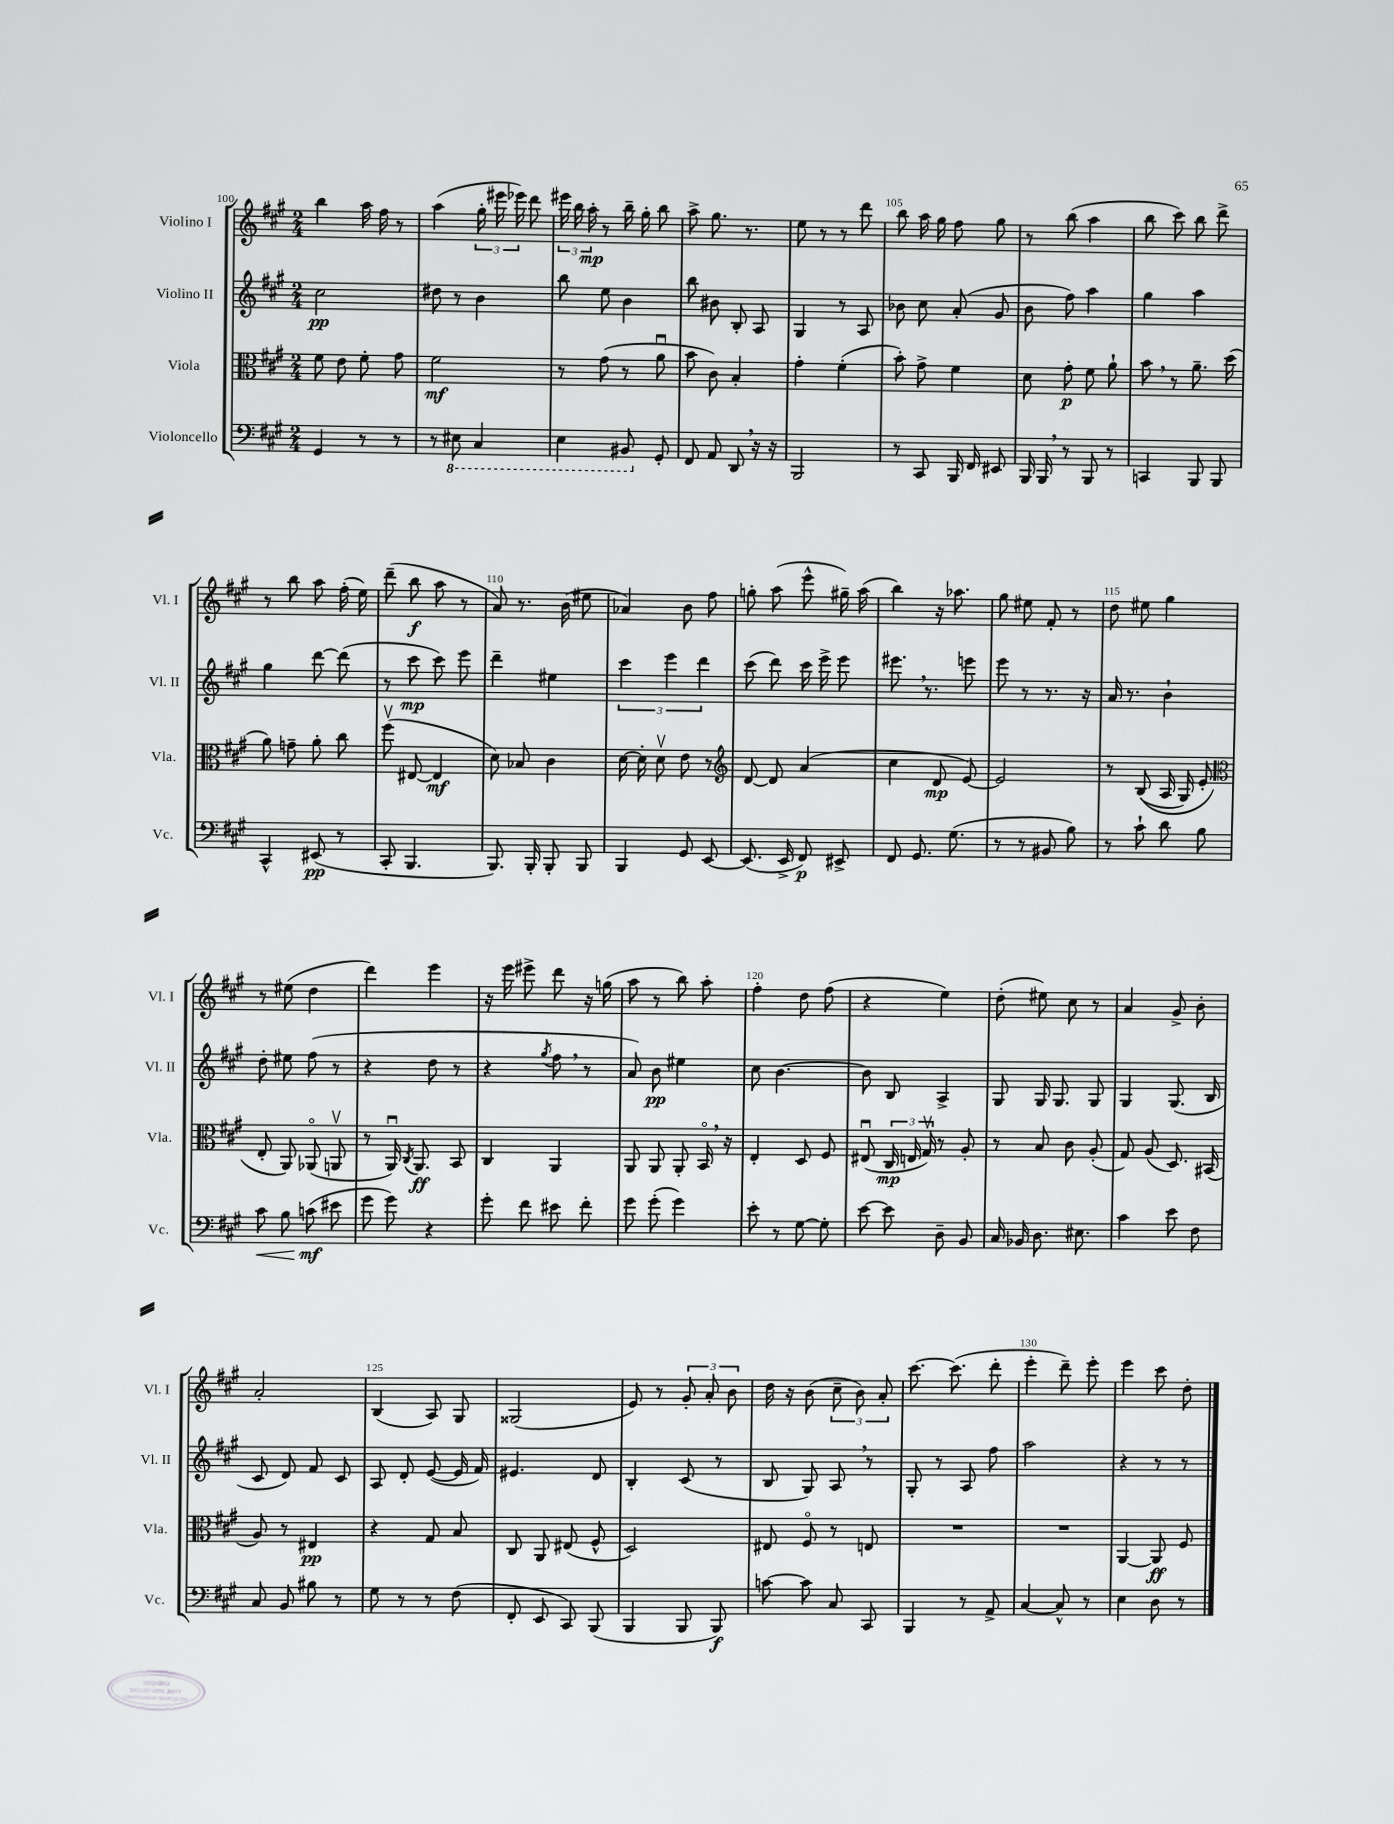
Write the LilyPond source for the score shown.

<<
\new StaffGroup <<
\new Staff = "s0" \with { instrumentName = "Violino I" shortInstrumentName = "Vl. I" } {
    \clef treble \key a \major \numericTimeSignature \time 2/4
    \autoBeamOff b''4 a''16 fis''16 r8 |
    a''4( \tuplet 3/2 { gis''16-. eis'''16 ees'''16) } d'''8 |
    \tuplet 3/2 { eis'''16 b''16 a''16-.\mp } r8 b''16-- gis''16-. b''8 |
    a''8-> gis''8. r8. |
    e''8 r8 r8 d'''8 |
    b''8 a''16 gis''16 fis''8 gis''8 |
    r8 b''8( a''4 |
    b''8 cis'''8) b''8 d'''8-> |
    r8 b''8 a''8 fis''16-.( e''16) |
    d'''8--( b''8\f a''8 r8 |
    a'8) r8. b'16( eis''8 |
    aes'4) b'8 fis''8 |
    g''8-. a''8( e'''8-^ gis''16--) a''16( |
    b''4) r16 aes''8. |
    gis''8 eis''8 fis'8-. r8 |
    d''8 eis''8 gis''4 |
    r8 eis''8( d''4 |
    d'''4) e'''4 |
    r16 e'''16 eis'''8-> d'''8 r16 g''16( |
    a''8 r8 b''8) a''8-. |
    fis''4-. d''8 fis''8( |
    r4 e''4) |
    d''8-.( eis''8) cis''8 r8 |
    a'4 gis'8-> b'8-. |
    a'2-. |
    b4( a8) gis8 |
    gisis2( |
    e'8) r8 \tuplet 3/2 { gis'8-. a'8-. b'8 } |
    d''16 r16 b'8( \tuplet 3/2 { cis''8-- b'8) a'8-. } |
    cis'''8.~ cis'''8.( d'''8-. |
    e'''4-. d'''8--) e'''8-. |
    e'''4 cis'''8 d''8-. \bar "|." |
}
\new Staff = "s1" \with { instrumentName = "Violino II" shortInstrumentName = "Vl. II" } {
    \clef treble \key a \major \numericTimeSignature \time 2/4
    \autoBeamOff cis''2\pp |
    dis''8 r8 b'4 |
    b''8 e''8 b'4 |
    b''8 bis'8 b8-. a8 |
    gis4 r8 a8 |
    bes'8 cis''8 a'8-.( gis'8 |
    b'8 fis''8) a''4 |
    gis''4 a''4 |
    gis''4 d'''8~ d'''8( |
    r8 cis'''8\mp cis'''8) e'''8 |
    d'''4-- eis''4 |
    \tuplet 3/2 { cis'''4 e'''4 d'''4 } |
    cis'''8( d'''8) cis'''16 e'''16-> e'''8 |
    eis'''8. \breathe r8. e'''8 |
    e'''8 r8 r8. r16 |
    a'16 r8. b'4-! |
    d''8-. eis''8 fis''8( r8 |
    r4 d''8 r8 |
    r4 \acciaccatura { gis''8 } fis''8 \breathe r8 |
    a'8) b'8\pp eis''4 |
    cis''8 b'4.~ |
    b'8 b8 a4-> |
    gis8 gis16 gis8. gis8 |
    gis4 gis8.( b16 |
    cis'8 d'8) fis'8 cis'8 |
    a8 d'8-. e'8~( e'16 fis'16) |
    eis'4. d'8 |
    b4-. cis'8( r8 |
    b8 gis8) a8 \breathe r8 |
    gis8-. r8 a8 fis''8 |
    a''2 |
    r4 r8 r8 \bar "|." |
}
\new Staff = "s2" \with { instrumentName = "Viola" shortInstrumentName = "Vla." } {
    \clef alto \key a \major \numericTimeSignature \time 2/4
    \autoBeamOff fis'8 e'8 fis'8-. gis'8 |
    fis'2\mf |
    r8 gis'8( r8 a'8\downbow |
    b'8 cis'8) b4-. |
    gis'4-. fis'4-.( |
    b'8-.) gis'8-> fis'4 |
    d'8 gis'8-.\p fis'8 a'8-! |
    b'8 \breathe r8 a'8.-- d''16( |
    a'8) g'8-- a'8-. cis''8 |
    fis''8\upbow( eis8~ eis4\mf |
    d'8) bes8 cis'4 |
    d'16~ d'16-. d'8\upbow e'8 r8 |
    \clef treble d'8~ d'8 a'4( |
    cis''4 d'8\mp e'8~) |
    e'2 |
    r8 b8(\( a16 gis16) e'8-. |
    \clef alto e8-. a,8\) aes,8\flageolet( a,8\upbow |
    r8 a,16\downbow) \acciaccatura { cis8 } a,8.\ff b,8 |
    cis4 a,4 |
    a,8 a,8 a,8-. b,16\flageolet \breathe r16 |
    e4-. d8 fis8 |
    eis8\downbow( \tuplet 3/2 { cis16\mp e16 gis16\upbow) } r8 a8-. |
    r8 b8 cis'8 a8-.( |
    gis8) a8( d8.) bis,16( |
    a8) r8 eis4\pp |
    r4 gis8 b8 |
    cis8 a,8 eis8( fis8-^ |
    d2) |
    eis8 fis8\flageolet r8 e8 |
    R2 |
    R2 |
    a,4~ a,8\ff fis8 \bar "|." |
}
\new Staff = "s3" \with { instrumentName = "Violoncello" shortInstrumentName = "Vc." } {
    \clef bass \key a \major \numericTimeSignature \time 2/4
    \autoBeamOff gis,4 r8 r8 |
    r8 \ottava #-1 eis,8 cis,4 |
    e,4 bis,,8 \ottava #0 gis,8-. |
    fis,8 a,8 d,8 \breathe r16 r16 |
    b,,2 |
    r8 cis,8 b,,16 fis,16 eis,8 |
    b,,16 b,,16 \breathe r8 b,,8 r8 |
    c,4 b,,8 b,,8 |
    cis,4-^ eis,8\pp( r8 |
    cis,8-. b,,4. |
    b,,8.) b,,16-. b,,8-. b,,8 |
    b,,4 gis,8 e,8~ |
    e,8.( e,16-> fis,8\p) eis,8-> |
    fis,8 gis,8. gis8.( |
    r8 r8 bis,8 b8) |
    r8 cis'8-! d'8 b8 |
    cis'8\< b8 c'8\mf\!( eis'8 |
    gis'8 gis'8) r4 |
    gis'8-. fis'8 eis'8 fis'8-. |
    gis'8 gis'8-.( gis'4) |
    e'8-. r8 gis8~ gis8-. |
    e'8~ e'8 d8-- b,8 |
    cis16 bes,16 d8. eis8. |
    cis'4 e'8 fis8 |
    cis8 b,8 bis8 r8 |
    gis8 r8 r8 fis8( |
    fis,8-. e,8 cis,8) b,,8( |
    b,,4 b,,8 b,,8\f) |
    c'8~ c'8 cis8 cis,8 |
    b,,4 r8 a,8-> |
    cis4~ cis8-^ r8 |
    e4 d8 r8 \bar "|." |
}
>>
>>
\layout { \context { \Score currentBarNumber = #100 \override BarNumber.break-visibility = ##(#f #t #t) barNumberVisibility = #(every-nth-bar-number-visible 5) } }
